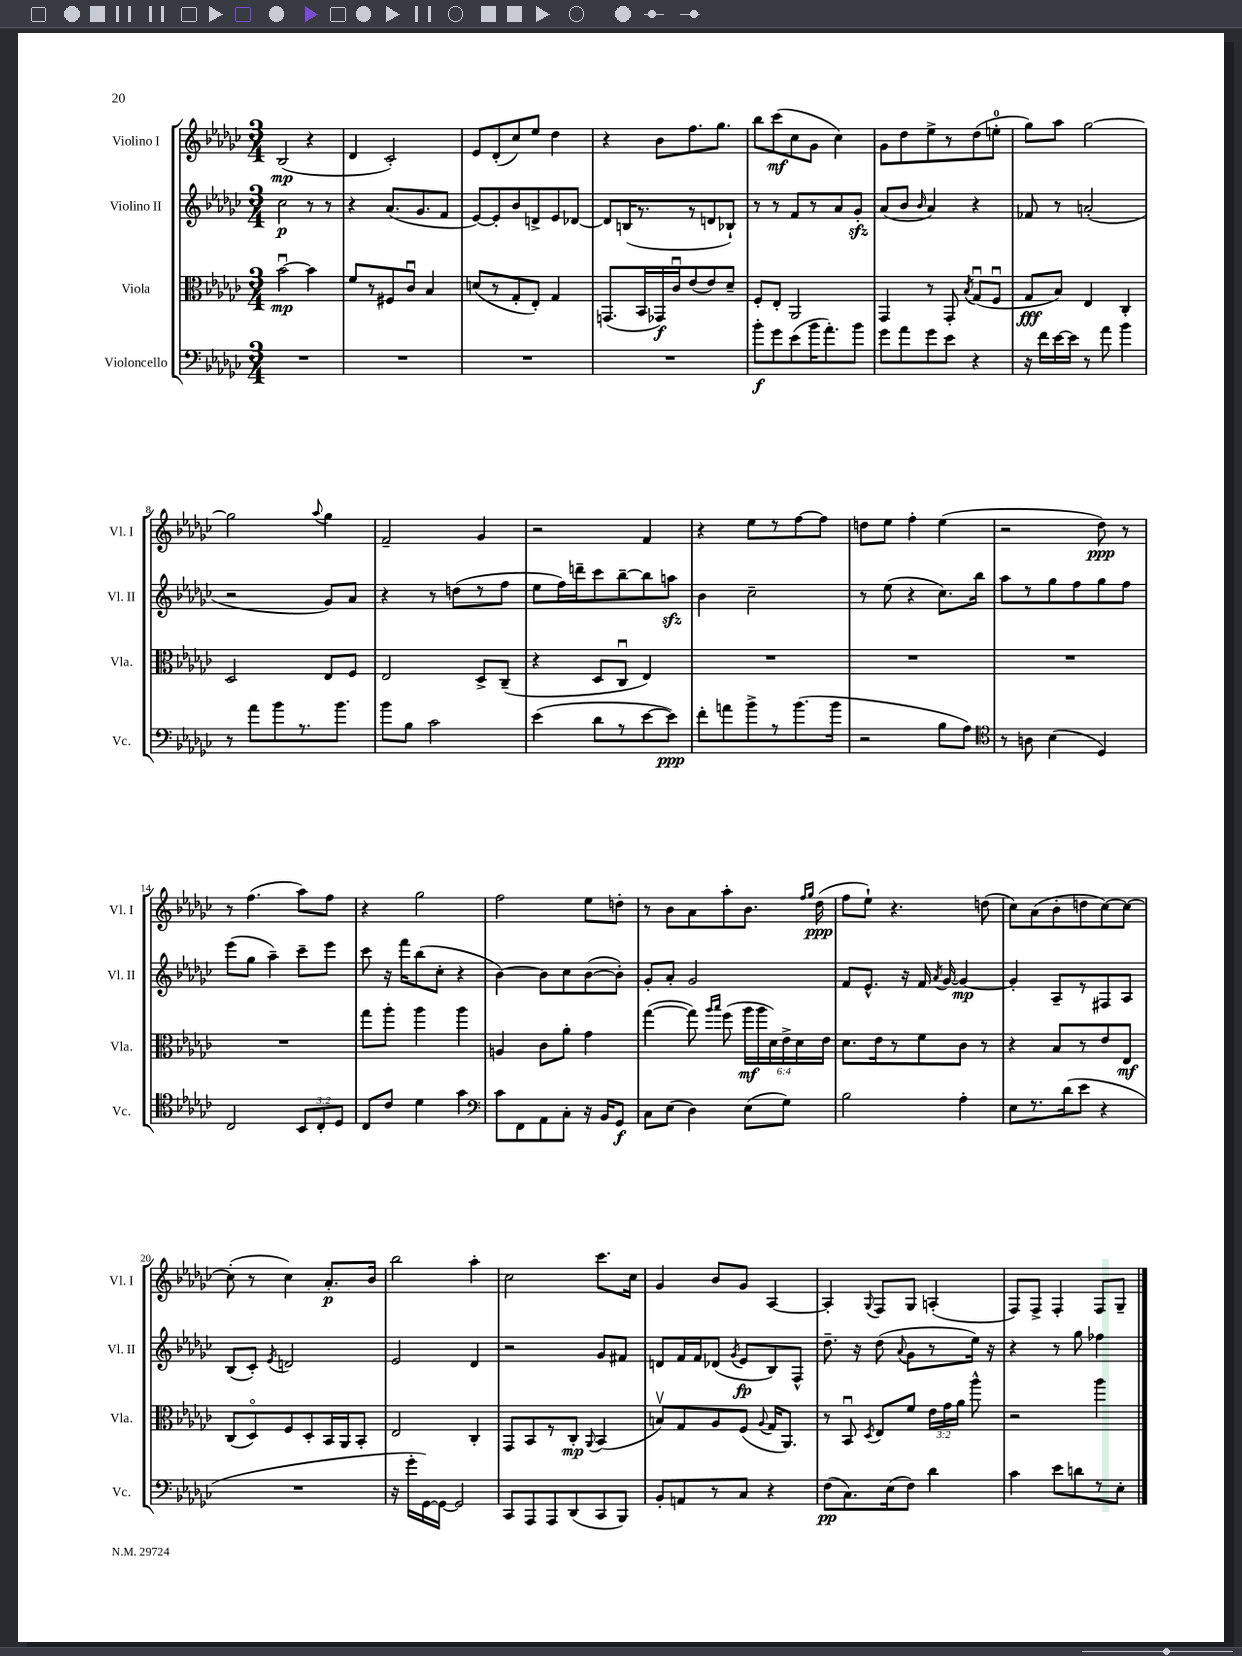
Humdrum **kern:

**kern	**dynam	**kern	**dynam	**kern	**dynam	**kern	**dynam
*part4	*part4	*part3	*part3	*part2	*part2	*part1	*part1
*staff4	*staff4	*staff3	*staff3	*staff2	*staff2	*staff1	*staff1
*I"Violoncello	*	*I"Viola	*	*I"Violino II	*	*I"Violino I	*
*I'Vc.	*	*I'Vla.	*	*I'Vl. II	*	*I'Vl. I	*
*clefF4	*	*clefC3	*	*clefG2	*	*clefG2	*
*k[b-e-a-d-g-c-]	*	*k[b-e-a-d-g-c-]	*	*k[b-e-a-d-g-c-]	*	*k[b-e-a-d-g-c-]	*
*M3/4	*	*M3/4	*	*M3/4	*	*M3/4	*
=1	=1	=1	=1	=1	=1	=1	=1
2.r	.	[2b-u\	mp	2cc-\	p	(2B-/	mp
.	.	4b-\]	.	8r	.	4r	.
.	.	.	.	8r	.	.	.
=2	=2	=2	=2	=2	=2	=2	=2
2.r	.	8f/L	.	4r	.	4d-/	.
.	.	8r	.	.	.	.	.
.	.	8F#X/	.	(8.a-/L	.	2c-'/)	.
.	.	8c-u/J	.	.	.	.	.
.	.	.	.	8.g-/	.	.	.
.	.	4B-/	.	.	.	.	.
.	.	.	.	8f/J	.	.	.
=3	=3	=3	=3	=3	=3	=3	=3
2.r	.	(8dn/L	.	[8e-/L)	.	8e-/L	.
.	.	8r	.	8e-'/]	.	(8d-'/	.
.	.	8G-'/	.	8b-/	.	8cc-/)	.
.	.	8E-'/J)	.	8dn^/	.	8ee-/J	.
.	.	4G-/	.	8e-/	.	4dd-\	.
.	.	.	.	[8d-X/J	.	.	.
=4	=4	=4	=4	=4	=4	=4	=4
2.r	.	(8.GGn/L	.	8d-/L]	.	4r	.
.	.	.	.	(16Bn/K	.	.	.
.	.	16BB-/L	.	8.r	.	.	.
.	.	16GG-X/)	f	.	.	8b-\L	.
.	.	16c-u/J	.	.	.	.	.
.	.	(8e-/	.	8r	.	8.ff\	.
.	.	8e-/)	.	8dn/	.	.	.
.	.	.	.	.	.	8.gg-\J	.
.	.	8d-~/J	.	8B-X`/J)	.	.	.
=5	=5	=5	=5	=5	=5	=5	=5
8b-'\L	f	8F'/L	.	8r	.	8bb-\L	.
8g-\	.	8E-'/J	.	8r	.	(8ccc-\	mf
(8e-\	.	2AA-/	.	8f/L	.	8cc-\	.
16b-\K	.	.	.	8r	.	8g-\J	.
8.a-'\)	.	.	.	.	.	.	.
.	.	.	.	8a-/	.	4cc-\)	.
8b-\J	.	.	.	8g-zz'/J	.	.	.
=6	=6	=6	=6	=6	=6	=6	=6
8g-\L	.	4GG-/	.	(8a-/L	.	8g-\L	.
8a-\	.	.	.	8b-/J	.	8dd-\	.
.	.	.	.	16qqb-/	.	.	.
8g-\	.	8r	.	4a-/)	.	8ee-^\	.
8e-\J	.	8GG-'/	.	.	.	8r	.
.	.	8qB-/	.	.	.	.	.
4r	.	(8G-u/L	.	4r	.	(8dd-\	.
.	.	8Fu/J	.	.	.	8een'\J	.
=7	=7	=7	=7	=7	=7	=7	=7
16r	.	8G-/L	fff	8f-X/	.	8gg-\L)	.
16f\LL	.	.	.	.	.	.	.
[16e-\	.	8B-/J)	.	8r	.	8aa-\J	.
16e-\JJ]	.	.	.	.	.	.	.
8r	.	4E-/	.	(2an'/	.	[2gg-\	.
8a-\	.	.	.	.	.	.	.
4b-\	.	4C-'/	.	.	.	.	.
!!LO:LB:g=z
=8	=8	=8	=8	=8	=8	=8	=8
8r	.	2D-/	.	2r	.	2gg-\]	.
8a-\L	.	.	.	.	.	.	.
8b-\	.	.	.	.	.	.	.
8.r	.	.	.	.	.	.	.
.	.	.	.	.	.	8qqaa-/	.
.	.	8E-/L	.	8g-/L)	.	4gg-\	.
8.b-\J	.	.	.	.	.	.	.
.	.	8F/J	.	8a-/J	.	.	.
=9	=9	=9	=9	=9	=9	=9	=9
8b-\L	.	2E-/	.	4r	.	2f~/	.
8B-\J	.	.	.	.	.	.	.
2c-\	.	.	.	8r	.	.	.
.	.	.	.	(8ddn\L	.	.	.
.	.	8D-^/L	.	8r	.	4g-/	.
.	.	(8C-~/J	.	8ff\J	.	.	.
=10	=10	=10	=10	=10	=10	=10	=10
(4e-\	.	4r	.	8ee-\L	.	2r	.
.	.	.	.	16ff\L)	.	.	.
.	.	.	.	16dddn~\J	.	.	.
8d-\L	.	8D-/L	.	8ccc-\	.	.	.
8r	.	8C-u/J	.	[8bb-~\	.	.	.
[8e-\	.	4E-/)	.	8bb-\]	.	4f/	.
8e-\J])	ppp	.	.	8aanzz\J	.	.	.
=11	=11	=11	=11	=11	=11	=11	=11
8f'\L	.	2.r	.	4b-\	.	4r	.
8an\	.	.	.	.	.	.	.
8b-^\	.	.	.	2cc-~\	.	8ee-\L	.
8r	.	.	.	.	.	8r	.
(8.b-\	.	.	.	.	.	[8ff\	.
.	.	.	.	.	.	8ff\J]	.
16b-\Jk	.	.	.	.	.	.	.
=12	=12	=12	=12	=12	=12	=12	=12
2r	.	2.r	.	8r	.	8ddn\L	.
.	.	.	.	(8ee-\	.	8ee-\J	.
.	.	.	.	4r	.	4ff'\	.
8B-\L	.	.	.	8.cc-\L)	.	(4ee-\	.
8A-\J)	.	.	.	.	.	.	.
.	.	.	.	16bb-\Jk	.	.	.
=13	=13	=13	=13	=13	=13	=13	=13
*clefC4	*	*	*	*	*	*	*
8r	.	2.r	.	8aa-\L	.	2r	.
8An\	.	.	.	8r	.	.	.
(4B-\	.	.	.	8gg-\	.	.	.
.	.	.	.	8ff\	.	.	.
4D-/)	.	.	.	8gg-\	.	8dd-\)	ppp
.	.	.	.	8ff\J	.	8r	.
!!LO:LB:g=z
=14	=14	=14	=14	=14	=14	=14	=14
2C-/	.	2.r	.	(8eee-\L	.	8r	.
.	.	.	.	8gg-\J	.	(4.ff\	.
.	.	.	.	4aa-~\)	.	.	.
12BB-/L	.	.	.	8ccc-~\L	.	8aa-\L)	.
12C-'/	.	.	.	.	.	.	.
.	.	.	.	8eee-\J	.	8ff\J	.
12D-/J	.	.	.	.	.	.	.
=15	=15	=15	=15	=15	=15	=15	=15
8C-/L	.	8gg-\L	.	8ccc-\	.	4r	.
8c-/J	.	8aa-'\J	.	16r	.	.	.
.	.	.	.	16fff\KL	.	.	.
4d-\	.	4aa-\	.	(8bb-\	.	2gg-\	.
.	.	.	.	8cc-'\J	.	.	.
4g-\	.	4aa-\	.	4r	.	.	.
=16	=16	=16	=16	=16	=16	=16	=16
*clefF4	*	*	*	*	*	*	*
8c-\L	.	4An/	.	[4b-\)	.	2ff\	.
8FF\	.	.	.	.	.	.	.
8AA-\	.	8c-\L	.	8b-\L]	.	.	.
8C-'\J	.	8a-'\J	.	8cc-\	.	.	.
16r	.	4g-\	.	([8b-\	.	8ee-\L	.
16BB-/KL	.	.	.	.	.	.	.
8GG-/J	f	.	.	8b-'\J])	.	8ddn'\J	.
=17	=17	=17	=17	=17	=17	=17	=17
8C-\L	.	([4gg-\	.	8g-'/L	.	8r	.
(8E-\J	.	.	.	8a-'/J	.	8b-\L	.
4D-\)	.	8gg-\])	.	2g-/	.	8a-\	.
.	.	16qqaa-/LL	.	.	.	.	.
.	.	16qqbb-/JJ	.	.	.	.	.
.	.	(8ff\	.	.	.	8aa-'\	.
(8E-\L	.	24aa-\LL	mf	.	.	8.b-\J	.
.	.	24aa-\	.	.	.	.	.
.	.	24d-\)	.	.	.	.	.
8G-\J)	.	24e-^\	.	.	.	.	.
.	.	24d-\	.	.	.	.	.
.	.	.	.	.	.	16qqff/LL	.
.	.	.	.	.	.	16qqgg-/JJ	.
.	.	.	.	.	.	(16dd-\	ppp
.	.	24e-\JJ	.	.	.	.	.
=18	=18	=18	=18	=18	=18	=18	=18
2B-\	.	8.d-\L	.	8f/L	.	8ff\L	.
.	.	.	.	8.e-^^/J	.	8ee-`\J)	.
.	.	16e-\k	.	.	.	.	.
.	.	8r	.	.	.	4.r	.
.	.	.	.	16r	.	.	.
.	.	8f\	.	16f/	.	.	.
.	.	.	.	8qa-/	.	.	.
.	.	.	.	[16g-/	.	.	.
4A-'\	.	8c-\J	.	4g-/_	mp	.	.
.	.	8r	.	.	.	(8ddn\	.
=19	=19	=19	=19	=19	=19	=19	=19
8E-\L	.	4r	.	4g-'/]	.	8cc-\L)	.
8.r	.	.	.	.	.	(8a-\	.
.	.	8B-/L	.	8A-~/L	.	8b-'\	.
(16d-\k	.	.	.	.	.	.	.
8e-\J	.	8r	.	8r	.	8ddn\	.
4r	.	8e-/	.	8F#X/	.	[8cc-\)	.
.	.	8E-/J	mf	8A-/J	.	8cc-\J_	.
!!LO:LB:g=z
=20	=20	=20	=20	=20	=20	=20	=20
2.r	.	(8C-/L	.	(8B-/L	.	(8cc-'\]	.
.	.	8D-/)	.	8c-'/J)	.	8r	.
.	.	.	.	8qe-/	.	.	.
.	.	8F/	.	2dn/	.	4cc-\)	.
.	.	8D-'/	.	.	.	.	.
.	.	16BB-/L	.	.	.	8.a-'/L	p
.	.	16AA-/J	.	.	.	.	.
.	.	8BB-'/J	.	.	.	.	.
.	.	.	.	.	.	16b-/Jk	.
=21	=21	=21	=21	=21	=21	=21	=21
16r	.	2E-/	.	2e-/	.	2bb-\	.
16g-'\LL	.	.	.	.	.	.	.
[16GG-\)	.	.	.	.	.	.	.
16GG-\JJ_	.	.	.	.	.	.	.
2GG-/]	.	.	.	.	.	.	.
.	.	4C-'/	.	4d-/	.	4aa-'\	.
=22	=22	=22	=22	=22	=22	=22	=22
8CC-/L	.	8GG-/L	.	2r	.	2cc-\	.
8AAA-/	.	8BB-/	.	.	.	.	.
8AAA-/	.	8r	.	.	.	.	.
(8DD-/	.	8C-'/J	mp	.	.	.	.
.	.	8qqAA-/	.	.	.	.	.
8CC-/	.	(4BB-/	.	8g-/L	.	8.ccc-\L	.
8BBB-/J)	.	.	.	8f#X/J	.	.	.
.	.	.	.	.	.	16cc-\Jk	.
=23	=23	=23	=23	=23	=23	=23	=23
8BB-'/L	.	8Bnv/L)	.	8dn/L	.	4g-/	.
8AAn/	.	8G-/	.	16f/L	.	.	.
.	.	.	.	16f/J	.	.	.
8r	.	8A-/	.	(8d-X/J	.	8b-/L	.
.	.	.	.	8qg-/	.	.	.
8C-/J	.	(8F/J	.	8e-/L	fp	8g-/J	.
.	.	8qqA-/	.	.	.	.	.
4r	.	16G-/KL	.	8B-/)	.	[4A-/	.
.	.	8.AA-/J)	.	.	.	.	.
.	.	.	.	8F^^/J	.	.	.
=24	=24	=24	=24	=24	=24	=24	=24
(8F\L	pp	8r	.	8.dd-~\	.	4A-'/]	.
8.C-\)	.	8BB-u/	.	.	.	.	.
.	.	.	.	16r	.	.	.
.	.	8qD-/	.	.	.	8qqG-/	.
.	.	8E-/L	.	(8dd-\	.	8F/L	.
(16E-\k	.	.	.	.	.	.	.
.	.	.	.	8qqa-/	.	.	.
8F\J)	.	8f/J	.	8g-\L	.	8G-/J	.
4d-\	.	24e-\LL	.	8r	.	(4An'/	.
.	.	24g-\	.	.	.	.	.
.	.	24a-\JJ	.	.	.	.	.
.	.	8aa-^^\	.	16ee-\Jk)	.	.	.
.	.	.	.	16r	.	.	.
=25	=25	=25	=25	=25	=25	=25	=25
4c-\	.	2r	.	4r	.	8F/L)	.
.	.	.	.	.	.	8F^/J	.
8e-\L	.	.	.	8r	.	4F'/	.
8dn\	.	.	.	8gg-\	.	.	.
8r	.	4aa-\	.	4ff-X\	.	8F/L	.
8E-'\J	.	.	.	.	.	8G-~/J	.
==	==	==	==	==	==	==	==
*-	*-	*-	*-	*-	*-	*-	*-
